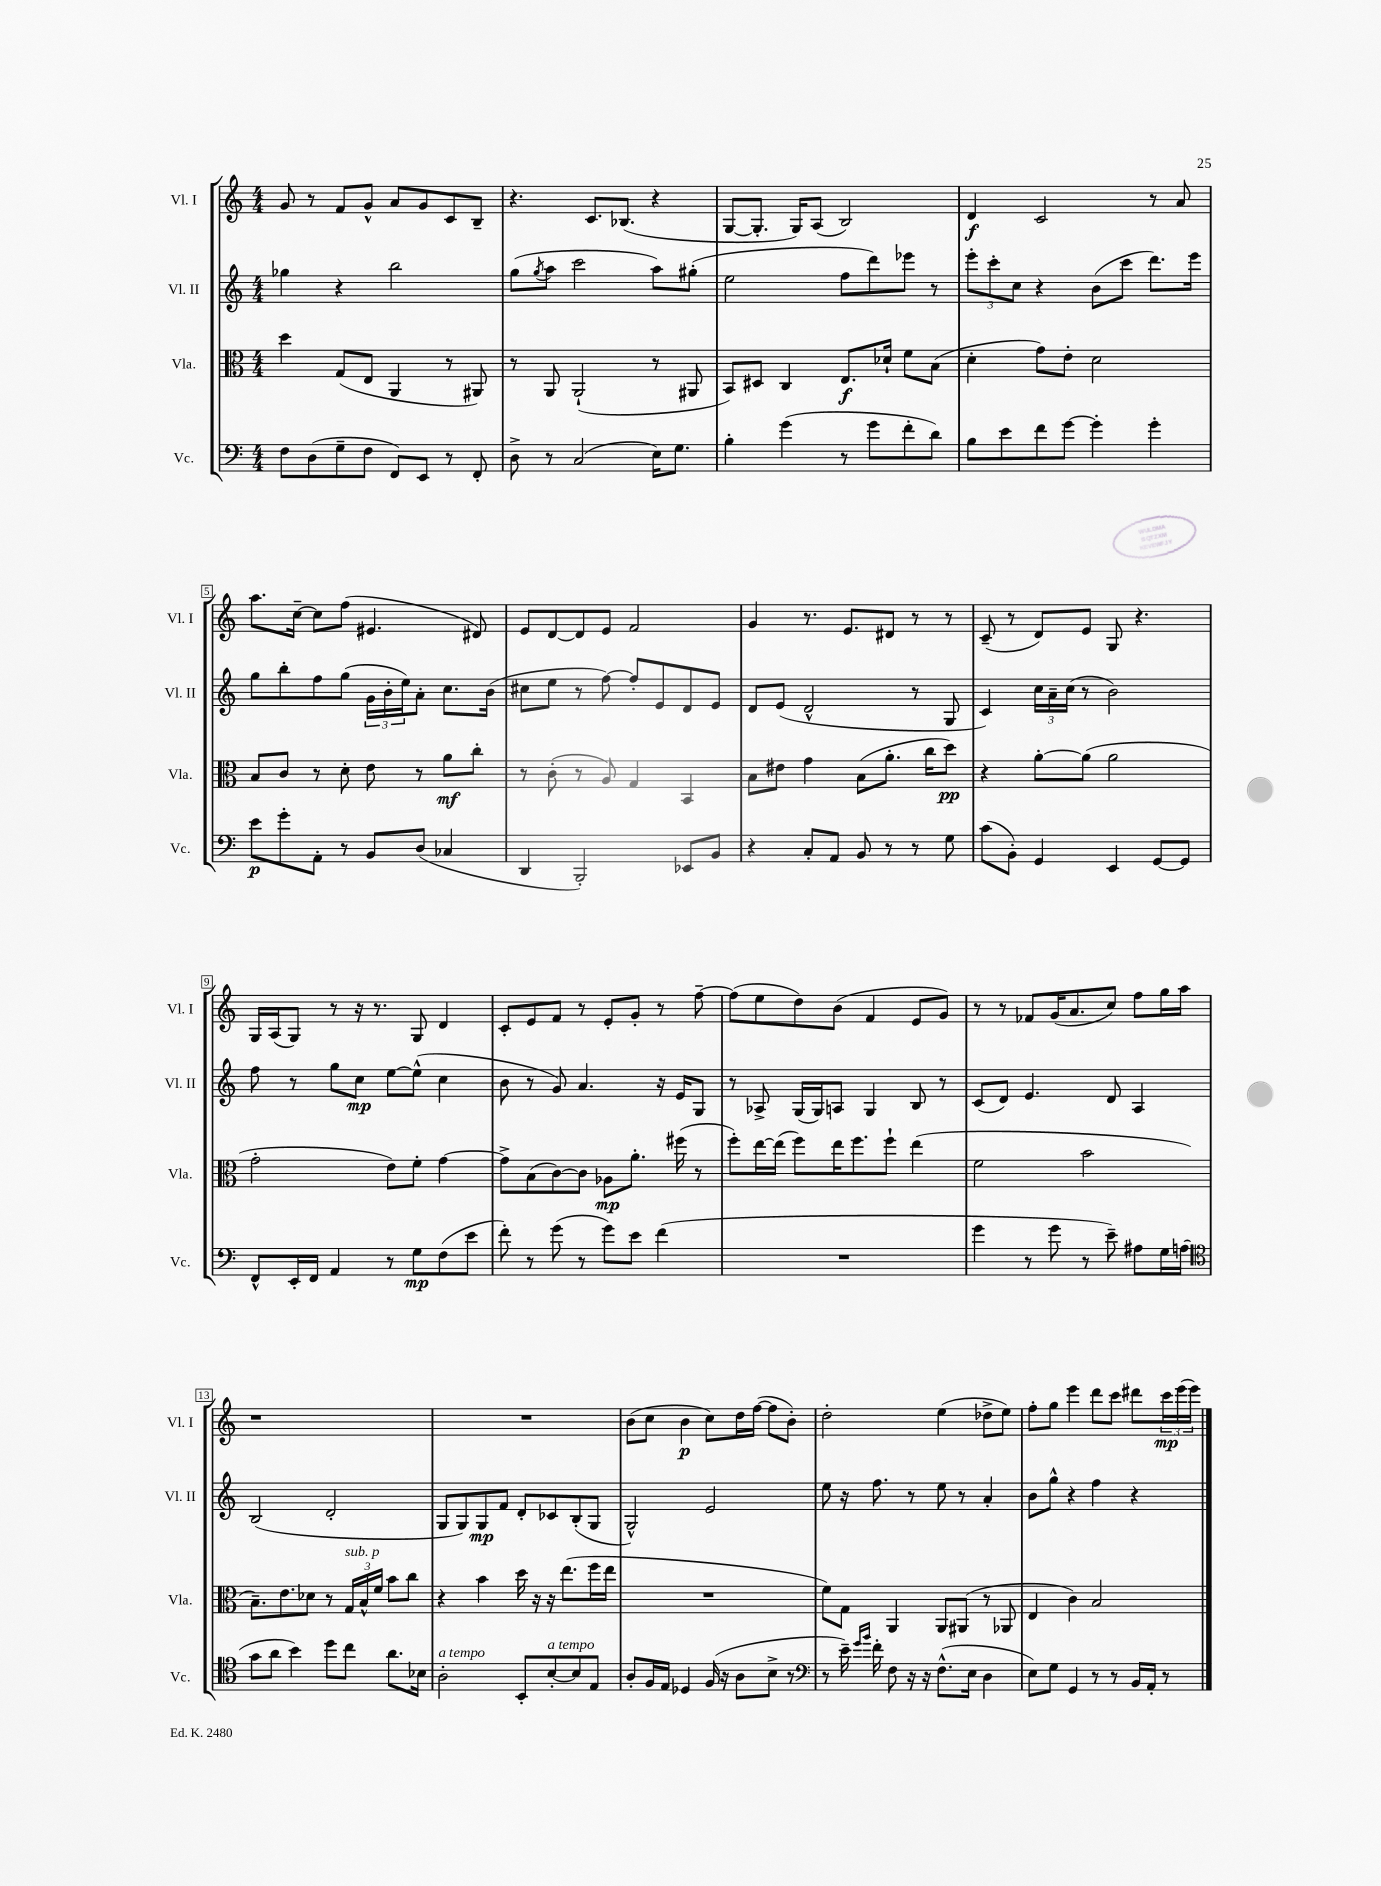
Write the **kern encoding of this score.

**kern	**kern	**kern	**kern
*staff4	*staff3	*staff2	*staff1
*clefF4	*clefC3	*clefG2	*clefG2
*k[]	*k[]	*k[]	*k[]
*M4/4	*M4/4	*M4/4	*M4/4
8F\L	4dd\	4gg-\	8g/
(8D\	.	.	8r
8G~\	(8G/L	4r	8f/L
8F\J	8E/J	.	8g^^/J
8FF/L)	4AA/	2bb\	8a/L
8EE/J	.	.	8g/
8r	8r	.	8c/
8FF'/	8AA#/)	.	8B~/J
=	=	=	=
8D^\	8r	(8gg\L	4.r
.	.	8qgg/	.
8r	8AA/	8aa\J	.
(2C/	(2AA`/	2ccc\	.
.	.	.	8.c/L
.	.	.	(8.B-/J
16E\LK)	8r	8aa\L)	4r
8.G\J	.	.	.
.	8AA#/	(8gg#'\J	.
=	=	=	=
4B'\	8BB/L)	2ee\	[8G/L
.	8D#/J	.	8.G'/]J
(4g\	4C/	.	.
.	.	.	16G/LK)
.	.	.	(8A/J
8r	8.E/L	8ff\L	2B/)
8g\L	.	8ddd\)	.
.	16d-`/Jk	.	.
8f'\	8f\L	8eee-\J	.
8d\J)	(8B\J	8r	.
=	=	=	=
8B\L	4d'\	12eee'\L	4d/
.	.	12ccc'\	.
8e\	.	.	.
.	.	12cc\J	.
8f\	8g\L)	4r	2c/
[8g\J	8e'\J	.	.
4g'\]	2d\	(8b\L	.
.	.	8ccc\J	.
4g'\	.	8.ddd\L)	8r
.	.	.	8a/
.	.	16eee\Jk	.
=	=	=	=
8e\L	8B/L	8gg\L	8.aa\L
8g'\	8c/J	8bb'\	.
.	.	.	[16cc~\Jk
8AA'\J	8r	8ff\	8cc\]L
8r	8d'\	(8gg\J	(8ff\J
8BB/L	8e\	24g\LL	4.e#/
.	.	24b'\	.
.	.	24ee\J)	.
(8D/J	8r	8a'\J	.
4C-/	8a\L	8.cc\L	.
.	8cc'\J	.	8d#/)
.	.	(16b\Jk	.
=	=	=	=
4DD/	8r	8cc#\L	8e/L
.	(8c'\	8ee\J	[8d/
2BBB'/)	8r	8r	8d/]
.	8A/)	[8ff\)	8e/J
.	4G/	8ff'/]L	2f/
.	.	8e/	.
8EE-/L	4BB/	8d/	.
8BB/J	.	8e/J	.
=	=	=	=
4r	8B\L	8d/L	4g/
.	8e#\J	(8e/J	.
8C'/L	4g\	2d^^/	8.r
8AA/J	.	.	.
.	.	.	8.e/L
8BB/	(8B\L	.	.
8r	8.a'\J	.	8d#/J
8r	.	8r	8r
.	16cc\LK	.	.
8G\	8dd\J)	8G/	8r
=	=	=	=
(8c\L	4r	4c/)	(8c~/
8BB'\J)	.	.	8r
4GG/	[8a'\L	24cc\LL	8d/L)
.	.	24a~\	.
.	.	(24cc\JJ	.
.	(8a\]J	8r	8e/J
4EE/	2a\	2b\)	8G/
.	.	.	4.r
[8GG/L	.	.	.
8GG/]J	.	.	.
=	=	=	=
8FF^^/L	2g'\	8ff\	16G/LL
.	.	.	(16A/J
16EE'/L	.	8r	8G/J)
16FF/JJ	.	.	.
4AA/	.	8gg\L	8r
.	.	8cc\J	16r
.	.	.	8.r
8r	8e\L)	[8ee\L	.
8G\L	8f'\J	(8ee^^\]J	8G/
(8F\	[4g\	4cc\	4d/
8e\J	.	.	.
=	=	=	=
8f'\)	8g^\]L	8b\	8c'/L
8r	(8B\	8r	8e/
(8g\	[8c\)	8g/)	8f/J
8r	8c\]J	4.a/	8r
8g\L)	8A-\L	.	8e'/L
8e\J	8.a'\J	.	8g'/J
(4f\	.	16r	8r
.	(16ff#\	16e/LK	.
.	8r	8G/J	[8ff~\
=	=	=	=
1r	8ff'\L)	8r	(8ff\]L
.	[16ee\L	8A-^/	8ee\
.	(16ee\]JJ	.	.
.	8ff\L)	(16G/LL	8dd\)
.	.	16G/J)	.
.	16ee\K	8A/J	(8b\J
.	8.ff\	.	.
.	.	4G/	4f/
.	8ff`\J	.	.
.	(4ee\	8B/	8e/L
.	.	8r	8g/J)
=	=	=	=
4g\	2f\	(8c/L	8r
.	.	8d/J)	8r
8r	.	4.e/	8f-/L
8g\	.	.	(16g/K
.	.	.	8.a/
8r	2b\	.	.
8e~\)	.	8d/	8cc/J)
8A#\L	.	4A/	8ff\L
16G\L	.	.	16gg\L
(16A\JJ	.	.	16aa\JJ
=	=	=	=
*clefC4	*	*	*
8g\L	8.B~\L)	(2B/	1r
8a\J	.	.	.
.	8.e\	.	.
4b\)	.	.	.
.	8d-\J	.	.
8dd\L	8r	2d'/	.
8cc\J	24G/LL	.	.
.	24B^^/	.	.
.	24f/JJ	.	.
8.a\L	8b\L	.	.
.	8cc\J	.	.
16B-\Jk	.	.	.
=	=	=	=
2A'\	4r	8G/L	1r
.	.	8G/)	.
.	4b\	8G/	.
.	.	8f/J	.
8BB'/L	16dd\	8d'/L	.
.	16r	.	.
[8B'/	16r	8c-/	.
.	(8.ee\L	.	.
8B/]	.	(8B'/	.
8E/J	16ff\L	8G/J	.
.	16ee\JJ	.	.
=	=	=	=
8A'/L	1r	2G^^/)	(8b\L
16F/L	.	.	8cc\J
16E/JJ	.	.	.
4D-/	.	.	4b\
(16F/	.	2e/	8cc\L)
16r	.	.	.
8A\L	.	.	16dd\L
.	.	.	([16ff\JJ
8B^\J	.	.	8ff\]L
8r	.	.	8b'\J)
=	=	=	=
*clefF4	*	*	*
8r	8f\L)	8ee\	2dd'\
16e~\)	8G\J	16r	.
16qqg/LL	.	.	.
16qqb/JJ	.	.	.
16f'\	.	8.ff\	.
8F\	4AA/	.	.
16r	.	8r	.
16r	.	.	.
(8.F^^\L	8AA/L	8ee\	(4ee\
.	(8AA#/J	8r	.
16E\Jk	.	.	.
4D\	8r	4a'/	8dd-^\L
.	8AA-/	.	8ee\J)
=	=	=	=
8E\L)	4E/	8b\L	8ff'\L
8G\J	.	8gg^^\J	8gg\J
4GG/	4c\)	4r	4eee\
8r	2B/	4ff\	8ddd\L
8r	.	.	8ccc\J
16BB/LL	.	4r	8ddd#\L
16AA'/JJ	.	.	.
8r	.	.	24ccc\L
.	.	.	(24eee\
.	.	.	24eee\JJ)
==	==	==	==
*-	*-	*-	*-
